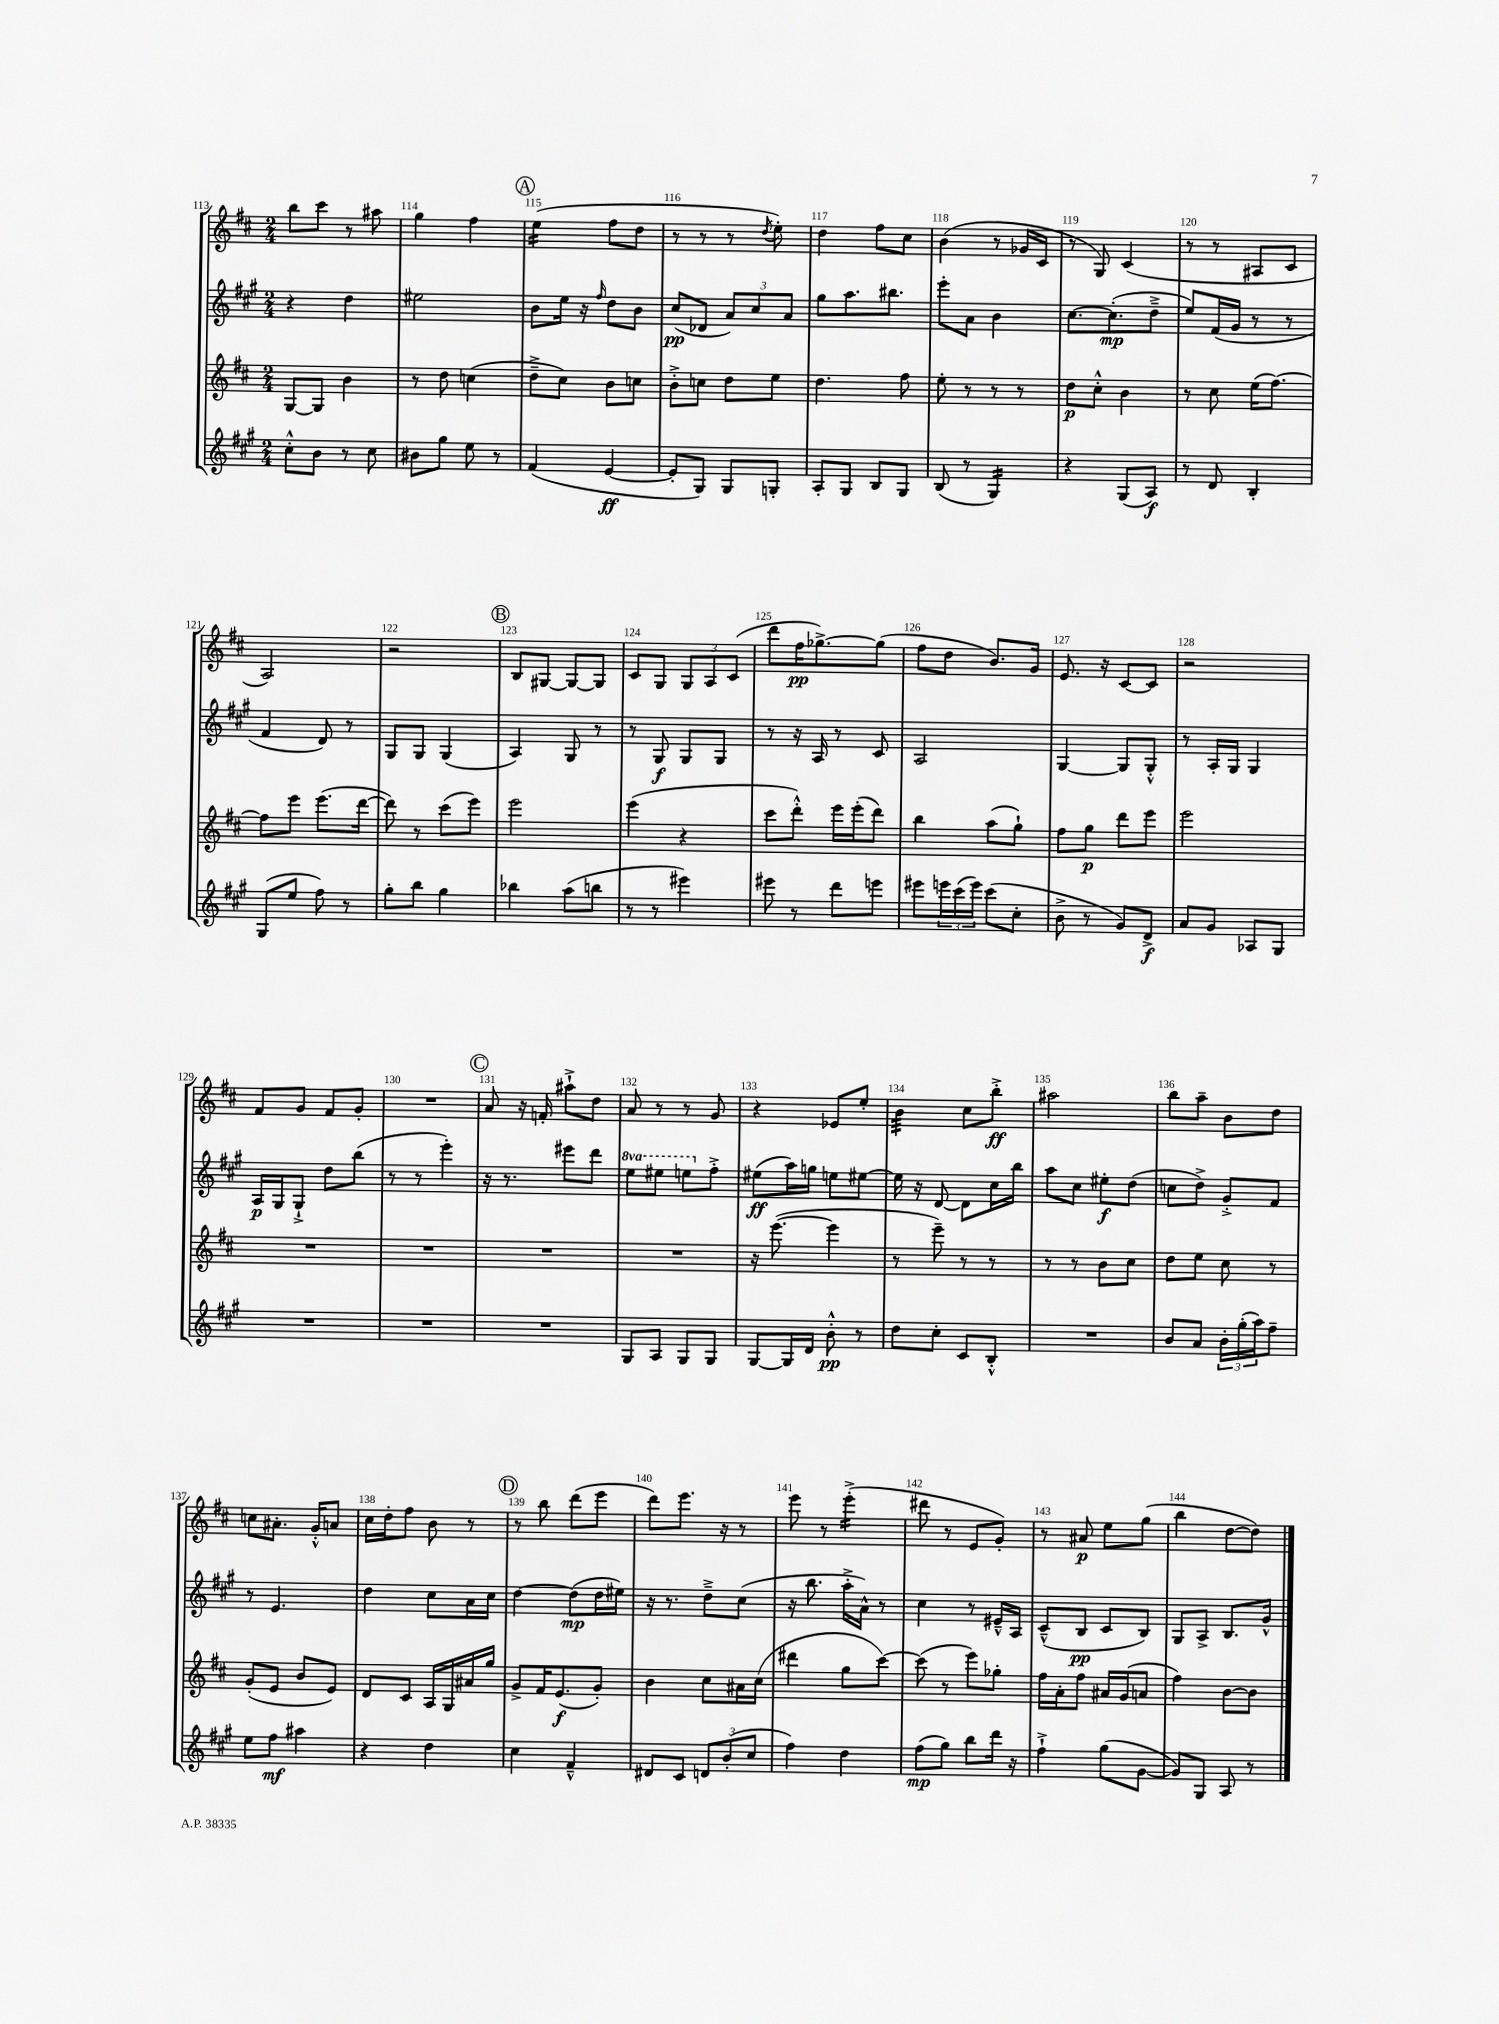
<<
\new StaffGroup <<
\new Staff = "s0" {
    \clef treble \key d \major \numericTimeSignature \time 2/4
    b''8 cis'''8 r8 ais''8 |
    g''4 fis''4 |
    \mark \markup { \circle "A" } e''4:16( fis''8 d''8 |
    r8 r8 r8 \acciaccatura { d''8 } e''8-.) |
    d''4 fis''8 cis''8 |
    b'4( r8 ges'16 cis'16 |
    r8 g8) cis'4( |
    r8 r8 ais8 cis'8 |
    a2) |
    r2 |
    \mark \markup { \circle "B" } b8 gis8~ gis8~ gis8 |
    cis'8 g8 \tuplet 3/2 { g8 a8 cis'8( } |
    d'''8 fis''16\pp ges''8.~->) ges''8( |
    fis''8 d''8 b'8.) g'16 |
    e'8. r16 cis'8~ cis'8 |
    r2 |
    fis'8 g'8 fis'8 g'8-. |
    R2 |
    \mark \markup { \circle "C" } a'8 r16 f'16-. ais''8-!-> d''8 |
    a'8 r8 r8 g'8 |
    r4 ees'8 e''8-. |
    b'4:32 cis''8 b''8-.->\ff |
    ais''2 |
    b''8 a''8-- b'8 d''8 |
    c''8 ais'8.-. g'16-.-^ a'8 |
    cis''16 d''16-. fis''8 b'8 r8 |
    \mark \markup { \circle "D" } r8 b''8 d'''8( e'''8 |
    d'''8) e'''8. r16 r8 |
    e'''8 r8 e'''4:16-.->( |
    dis'''8 r8 e'8 g'8-.) |
    r8 ais'8\p e''8 g''8( |
    b''4 d''8~ d''8) \bar "|." |
}
\new Staff = "s1" {
    \clef treble \key a \major \numericTimeSignature \time 2/4 \set Staff.ottavationMarkups = #ottavation-simple-ordinals
    r4 d''4 |
    eis''2 |
    \mark \markup { \circle "A" } b'8 e''16 r16 \grace { fis''16 } d''8 b'8 |
    cis''8\pp( des'8 \tuplet 3/2 { a'8) cis''8 a'8 } |
    gis''8 a''8. bis''8. |
    e'''8-. a'8 b'4 |
    cis''8.~ cis''8.-.\mp( d''8---> |
    e''8) fis'16( gis'16 r8 r8 |
    fis'4 d'8) r8 |
    gis8 gis8 gis4( |
    \mark \markup { \circle "B" } a4) gis8 r8 |
    r8 gis8\f gis8 gis8 |
    r8 r16 a16 r8 cis'8 |
    a2 |
    gis4~ gis8 gis8-.-^ |
    r8 a16-. gis16 gis4 |
    a16\p gis16 gis8-!-> d''8 b''8( |
    r8 r8 e'''4-.) |
    \mark \markup { \circle "C" } r16 r8. eis'''8 d'''8 |
    \ottava #1 e'''8 eis'''8 e'''8 \ottava #0 fis''8-.-> |
    eis''8\ff( a''16) g''16 e''8 eis''8~ |
    eis''16 r16 d'8~ d'8 cis''16 b''16 |
    a''8 cis''8 eis''8-.\f d''8( |
    c''8 d''8->) gis'8-.-> fis'8 |
    r8 e'4. |
    d''4 cis''8 a'16 cis''16 |
    \mark \markup { \circle "D" } d''4~ d''8\mp( d''16 eis''16) |
    r16 r8. d''8---> cis''8( |
    r16 b''8. a''16-.-> a'16-^) r8 |
    cis''4 r8 eis'16---^ a16 |
    cis'8---^( b8\pp cis'8 b8) |
    gis8 a8-> b8. gis'16-^ \bar "|." |
}
\new Staff = "s2" {
    \clef treble \key d \major \numericTimeSignature \time 2/4
    g8~ g8 b'4 |
    r8 d''8 c''4( |
    \mark \markup { \circle "A" } d''8---> cis''8) b'8 c''8 |
    b'8-.-> c''8 d''8 e''8 |
    d''4. fis''8 |
    e''8-. r8 r8 r8 |
    d''8\p cis''8-.-^ b'4 |
    r8 cis''8 e''16( fis''8.~) |
    fis''8 e'''8 e'''8.( d'''16~ |
    d'''8) r8 cis'''8( e'''8) |
    \mark \markup { \circle "B" } e'''2 |
    e'''4( r4 |
    cis'''8 d'''8-.-^) e'''16 e'''16-.( d'''8) |
    b''4 a''8( g''8-!) |
    fis''8 g''8\p d'''8 e'''8 |
    e'''2 |
    R2 |
    R2 |
    \mark \markup { \circle "C" } R2 |
    R2 |
    r16 e'''8.~( e'''4 |
    r8 e'''8--) r8 r8 |
    r8 r8 b'8 cis''8 |
    d''8 e''8 cis''8 r8 |
    g'8-.( e'8 b'8 e'8) |
    d'8 cis'8 a16 g16 ais'16 g''16 |
    \mark \markup { \circle "D" } g'8-> fis'16 e'8.\f( g'8-.) |
    b'4 cis''8 ais'16 cis''16( |
    dis'''4 g''8 cis'''8~) |
    cis'''8( r8 e'''8) ges''8-. |
    fis''16 a'16-. fis''8 ais'16 g'16( a'8 |
    fis''4) b'8~ b'8 \bar "|." |
}
\new Staff = "s3" {
    \clef treble \key a \major \numericTimeSignature \time 2/4
    cis''8-.-^ b'8 r8 cis''8 |
    bis'8 gis''8 e''8 r8 |
    \mark \markup { \circle "A" } fis'4( e'4~\ff |
    e'8-. gis8) gis8 g8-. |
    a8-. gis8 b8 gis8 |
    b8( r8 gis4:16) |
    r4 gis8( a8\f) |
    r8 d'8 b4-. |
    gis8( e''8 fis''8) r8 |
    gis''8-. b''8 gis''4 |
    \mark \markup { \circle "B" } bes''4 a''8( b''8 |
    r8 r8 eis'''4) |
    eis'''8 r8 d'''8 e'''8 |
    eis'''8 \tuplet 3/2 { e'''16 cis'''16( e'''16) } cis'''8( cis''8-. |
    b'8-> r8 gis'8) d'8->\f |
    a'8 gis'8 aes8 gis8 |
    R2 |
    R2 |
    \mark \markup { \circle "C" } R2 |
    gis8 a8 gis8 gis8 |
    gis8~ gis16 d'16 b'8-.-^\pp r8 |
    d''8 cis''8-. cis'8 b8-.-^ |
    R2 |
    b'8 a'8 \tuplet 3/2 { b'16-. gis''16-.( a''16) } fis''8-- |
    e''8 fis''8\mf ais''4 |
    r4 d''4 |
    \mark \markup { \circle "D" } cis''4 fis'4---^ |
    dis'8 cis'8 \tuplet 3/2 { d'8 b'8-.( cis''8 } |
    fis''4) d''4 |
    fis''8\mp( gis''8) b''8 d'''16 r16 |
    fis''4-!-> gis''8( gis'8~ |
    gis'8) gis8 a8 r8 \bar "|." |
}
>>
>>
\layout { \context { \Score currentBarNumber = #113 \override BarNumber.break-visibility = ##(#f #t #t) barNumberVisibility = #all-bar-numbers-visible } }
